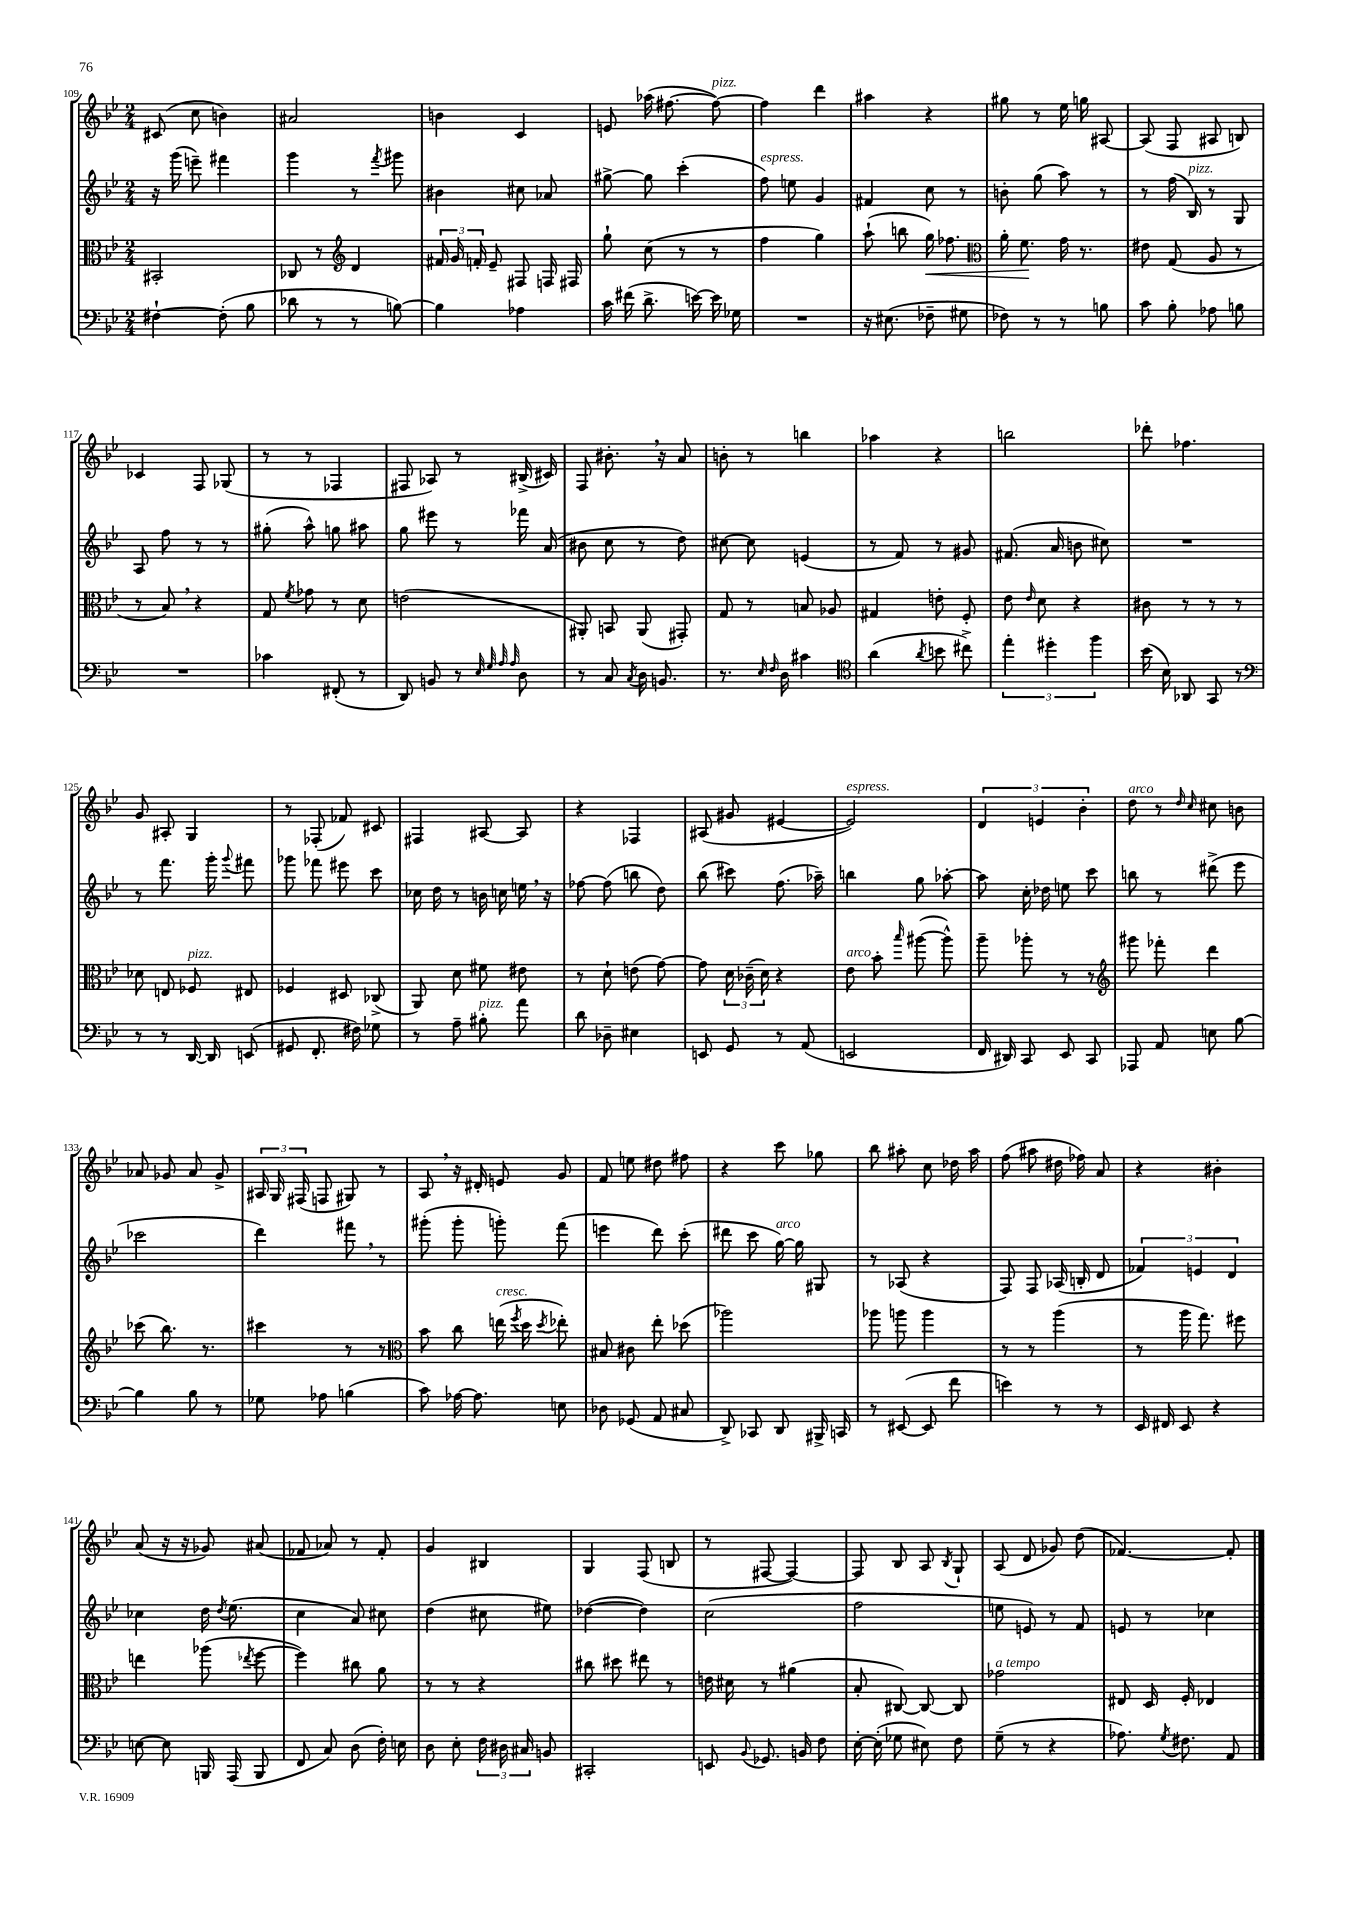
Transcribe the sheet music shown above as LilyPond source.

<<
\new StaffGroup <<
\new Staff = "s0" {
    \clef treble \key bes \major \numericTimeSignature \time 2/4
    \autoBeamOff cis'8( c''8 b'4) |
    ais'2 |
    b'4 c'4 |
    e'8 aes''16( fis''8.~ fis''8~^\markup { \italic "pizz." }) |
    fis''4 d'''4 |
    ais''4 r4 |
    gis''8 r8 ees''16 g''16 ais8~ |
    ais8( f8 ais8 b8) |
    ces'4 f8 ges8( |
    r8 r8 fes4 |
    fis8 aes8) r8 bis16->( cis'16) |
    f8 bis'8.-. \breathe r16 a'8 |
    b'8-. r8 b''4 |
    aes''4 r4 |
    b''2 |
    des'''8-. fes''4. |
    g'8 ais8-. g4 |
    r8 fes8-.( fes'8) cis'8 |
    fis4 ais8~ ais8 |
    r4 fes4 |
    ais8( gis'8 eis'4~ |
    eis'2^\markup { \italic "espress." }) |
    \tuplet 3/2 { d'4 e'4 bes'4-. } |
    d''8^\markup { \italic "arco" } r8 \grace { d''16 c''16 } cis''8 b'8 |
    aes'8 ges'8 aes'8 ges'8-> |
    \tuplet 3/2 { ais16 g16 fis16( } f8 gis8) r8 |
    a8 \breathe r16 dis'16-. e'8 g'8 |
    f'8 e''8 dis''8 fis''8 |
    r4 c'''8 ges''8 |
    bes''8 ais''8-. c''8 des''16 ais''16 |
    f''8( ais''8 dis''16 fes''16) a'8 |
    r4 bis'4-. |
    a'8( r16 r16 ges'8) ais'8( |
    fes'8 aes'8) r8 fes'8-. |
    g'4 bis4 |
    g4 f8( b8 |
    r8 fis8~ fis4~) |
    fis8 bes8 a8 \acciaccatura { bes8 } g8-! |
    a8( d'8 ges'8) d''8( |
    fes'4.~) fes'8-. \bar "|." |
}
\new Staff = "s1" {
    \clef treble \key bes \major \numericTimeSignature \time 2/4
    \autoBeamOff r16 g'''16( e'''8--) fis'''4 |
    g'''4 r8 \acciaccatura { f'''8 } gis'''8 |
    bis'4 cis''8 aes'8 |
    gis''8~-> gis''8 c'''4-.( |
    f''8^\markup { \italic "espress." }) e''8 g'4 |
    fis'4 c''8 r8 |
    b'8-. g''8( a''8) r8 |
    r8 f''16( bes16^\markup { \italic "pizz." }) r8 g8 |
    a8 f''8 r8 r8 |
    gis''8-.( a''8-^) g''8 ais''8 |
    g''8 eis'''8 r8 fes'''16 a'16( |
    bis'8 c''8 r8 d''8) |
    cis''8~ cis''8 e'4( |
    r8 f'8) r8 gis'8 |
    fis'8.( a'16 b'8 cis''8) |
    R2 |
    r8 f'''8. g'''16-. \appoggiatura { g'''8 } fis'''8 |
    ges'''8 fes'''8 eis'''8 c'''8 |
    ces''16 d''16 r8 b'16 c''16 e''16 \breathe r16 |
    fes''8~ fes''8( b''8 d''8) |
    bes''8( cis'''8) f''8.( aes''16--) |
    b''4 g''8 aes''8~-. |
    aes''8 c''16-. des''16 e''8 c'''8 |
    b''8 r8 dis'''8->( ees'''8 |
    ces'''2 |
    d'''4) fis'''8 \breathe r8 |
    gis'''8-.( gis'''8-. g'''8-.) f'''8( |
    e'''4 d'''8) c'''8-.( |
    dis'''8 c'''8 g''16~^\markup { \italic "arco" }) g''16 gis8 |
    r8 aes8( r4 |
    f8) f8 aes16( b16-. d'8 |
    \tuplet 3/2 { fes'4) e'4 d'4 } |
    ces''4 d''16 \acciaccatura { d''8 } ees''8.( |
    c''4 a'8) cis''8 |
    d''4( cis''8 eis''8) |
    des''4~( des''4) |
    c''2( |
    f''2 |
    e''8 e'8) r8 f'8 |
    e'8 r8 ces''4 \bar "|." |
}
\new Staff = "s2" {
    \clef alto \key bes \major \numericTimeSignature \time 2/4
    \autoBeamOff bis,2-. |
    ces8 r8 \clef treble d'4 |
    \tuplet 3/2 { fis'16 g'16 f'16-. } ees'8-- fis8 f16 fis16 |
    g''8-! c''8( r8 r8 |
    f''4 g''4) |
    a''8-!( b''8 g''16\<) fes''8. |
    \clef alto a'16-. f'8.\! g'16 r8. |
    eis'8 g8( a8 r8 |
    r8 bes8) \breathe r4 |
    g8 \acciaccatura { f'8 } ges'8 r8 d'8 |
    e'2( |
    ais,8-.) b,8 ais,8( gis,8-.) |
    g8 r8 b8 aes8 |
    gis4 e'8-. f8-. |
    ees'8 \grace { ees'16 } d'8 r4 |
    cis'8 r8 r8 r8 |
    des'8 e8 fes8^\markup { \italic "pizz." } eis8 |
    fes4 dis8 ces8->( |
    a,8) d'8 fis'8 eis'8 |
    r8 d'8-! e'8( g'8~) |
    g'8 \tuplet 3/2 { d'16 ces'16--( d'16) } r4 |
    ees'8^\markup { \italic "arco" } bes'8-. \grace { bes''16 } ais''8~( ais''8-^) |
    a''8-- aes''8-. r8 r8 |
    \clef treble gis'''8 fes'''8-. d'''4 |
    ces'''8( bes''8.) r8. |
    cis'''4 r8 r8 |
    \clef alto bes'8 c''8 e''16^\markup { \italic "cresc." }( \acciaccatura { f''8 } d''16 \acciaccatura { d''8 } ees''8-.) |
    bis8 cis'8 ees''8-. des''8( |
    aes''2) |
    aes''8 a''8 a''4 |
    r8 r8 a''4( |
    r8 a''16 g''8.) fis''8 |
    e''4 aes''8( \acciaccatura { ees''8 } f''8~ |
    f''4) cis''8 a'8 |
    r8 r8 r4 |
    cis''8 dis''8 eis''8 r8 |
    e'16 dis'16 r8 ais'4( |
    bes8-. cis8~) cis8~ cis8 |
    ges'2^\markup { \italic "a tempo" } |
    eis8 d16 f16-. ees4 \bar "|." |
}
\new Staff = "s3" {
    \clef bass \key bes \major \numericTimeSignature \time 2/4
    \autoBeamOff fis4~-! fis8-.( bes8 |
    des'8 r8 r8 b8~) |
    b4 aes4 |
    c'16 fis'16( d'8.-> e'16~) e'16 ges16 |
    R2 |
    r16 eis8.( fes8-- gis8 |
    fes8) r8 r8 b8 |
    c'8 bes8-. aes8 b8 |
    R2 |
    ces'4 fis,8-.( r8 |
    d,8) b,8 r8 \grace { ees32 g32 a32 a32 } d8 |
    r8 c8 \acciaccatura { c8 } d16 b,8. |
    r8. \grace { ees16 f16 } d16 cis'4 |
    \clef tenor a'4( \acciaccatura { a'8 } b'8 cis''8->) |
    \tuplet 3/2 { ees''4-. dis''4-. f''4 } |
    bes'16( bes16) aes,8 g,8 r8 |
    \clef bass r8 r8 d,16~ d,16 e,8( |
    gis,8 f,8.-. fis16) ges8 |
    r8 a8-- bis8-.^\markup { \italic "pizz." } a'8 |
    d'8 des8-- eis4 |
    e,8 g,8 r8 a,8( |
    e,2 |
    f,16 dis,16) c,8 ees,8 c,8 |
    aes,,8 a,8 e8 bes8~ |
    bes4 bes8 r8 |
    ges8 aes8 b4( |
    c'8) aes16~ aes8. e8 |
    des8 ges,8( a,8 cis8 |
    d,8->) ces,8 d,8 bis,,16-> c,16 |
    r8 eis,8~( eis,8 f'8 |
    e'4) r8 r8 |
    ees,16 fis,16 ees,8 r4 |
    e8~ e8 b,,16 a,,16( b,,8 |
    f,8 c8) d8( f16-.) e16 |
    d8 ees8-. \tuplet 3/2 { f16 dis16 cis16 } b,8 |
    cis,2-. |
    e,8 \appoggiatura { bes,8 } ges,8. b,16 f8 |
    ees16~-. ees16-.( ges8 eis8) f8 |
    g8--( r8 r4 |
    aes8.) \acciaccatura { g8 } fis8. a,8 \bar "|." |
}
>>
>>
\layout { \context { \Score currentBarNumber = #109 } }
